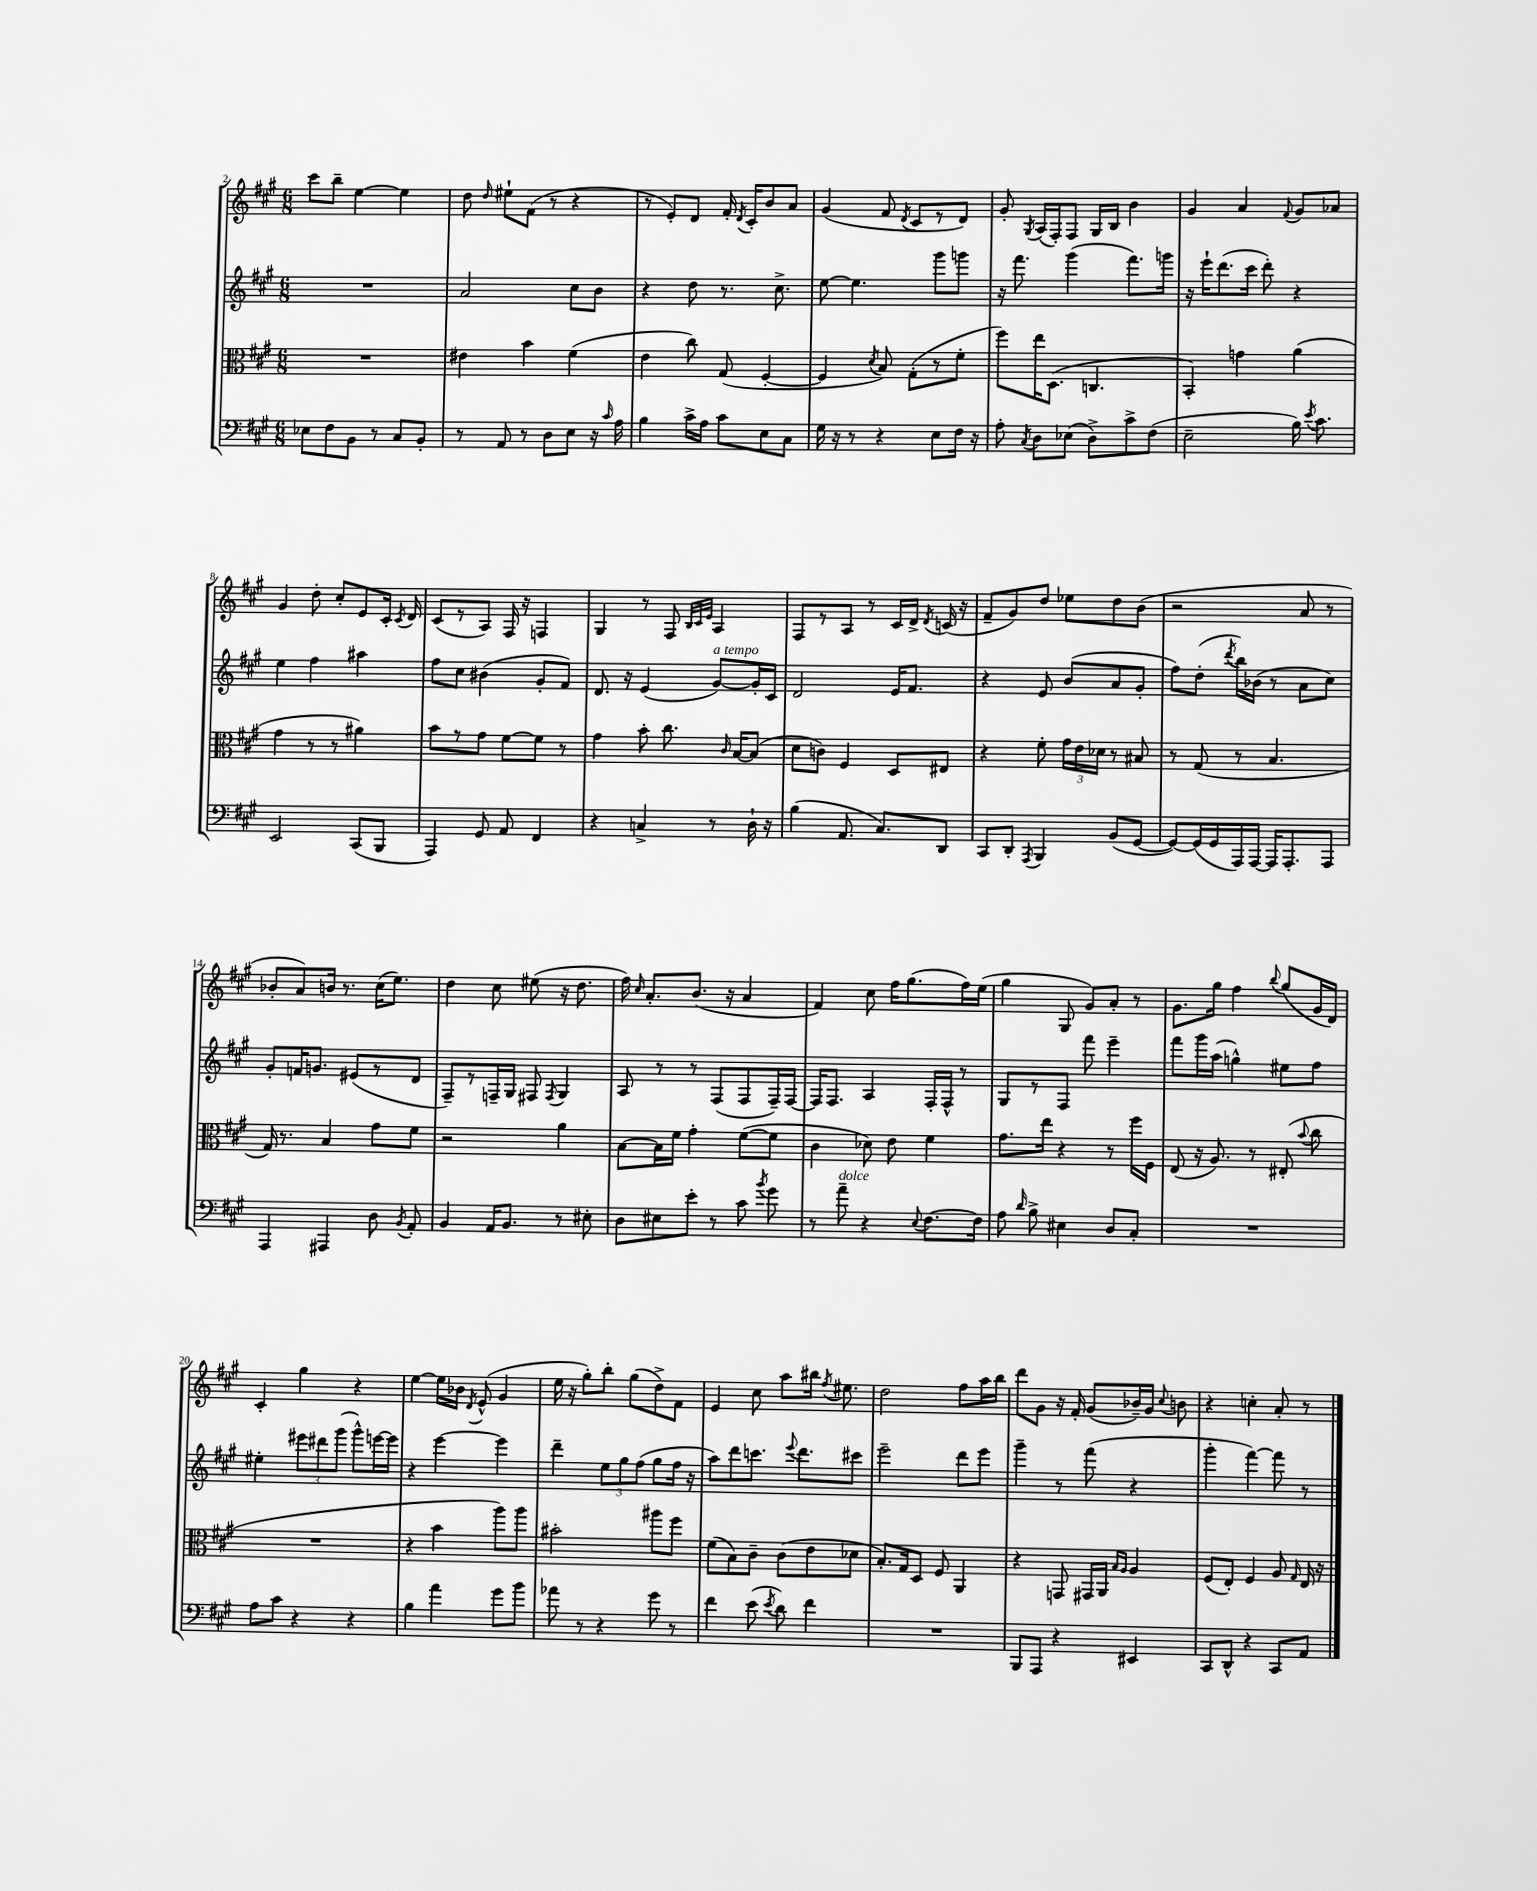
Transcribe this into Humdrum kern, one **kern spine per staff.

**kern	**kern	**kern	**kern
*staff4	*staff3	*staff2	*staff1
*clefF4	*clefC3	*clefG2	*clefG2
*k[f#c#g#]	*k[f#c#g#]	*k[f#c#g#]	*k[f#c#g#]
*M6/8	*M6/8	*M6/8	*M6/8
8E-	2.r	2.r	8ccc#
8F#	.	.	8bb~
8BB	.	.	[4ee
8r	.	.	.
8C#	.	.	4ee]
8BB'	.	.	.
=	=	=	=
8r	4e#	2a	8dd
.	.	.	16qqdd
8AA	.	.	8ee#`
8r	4b	.	(8f#
8D	.	.	8r
8E	(4f#	8cc#	4r
16r	.	8b	.
16qqc#	.	.	.
16A	.	.	.
=	=	=	=
4B	4e	4r	8r
.	.	.	8e')
16c#^	8cc#)	8dd	8d
16A	.	.	.
8c#	(8G#	8.r	16f#'
.	.	.	8qd
.	.	.	16c#'
8E	[4F#'	.	8b
.	.	8.cc#^	.
8C#	.	.	8a
=	=	=	=
16G#	4F#]	[8ee	(4g#
16r	.	.	.
8r	.	4.ee]	.
.	8qd	.	.
4r	8B)	.	8f#
.	.	.	8qd
.	(8G#'	.	8c#
8E	8r	8ggg#	8r
16F#	8f#'	8ggg	8d)
16r	.	.	.
=	=	=	=
8A'	8ff#)	16r	8g#'
.	.	8.fff#	.
8qC#	.	.	8qG#
8D	16ee	.	(16A
.	(8.D	.	16F#')
(8E-	.	(4ggg#	8F#
8D^)	4.C	.	16G#
.	.	.	16B
8c#^	.	8.fff#)	4b
(8F#	.	.	.
.	.	16ggg	.
=	=	=	=
2E~	4BB')	16r	4g#
.	.	16eee`	.
.	.	(8.ddd	.
.	4g	.	4a
.	.	16ccc#	.
.	.	8ddd')	.
.	.	.	8qqf#
16B)	(4a	4r	8g#
8qe	.	.	.
8.c#	.	.	.
.	.	.	8a-
=	=	=	=
2EE	4g#	4ee	4g#
.	8r	4ff#	8dd'
.	8r	.	8cc#'
(8CC#	4a#)	4aa#	8e
8BBB	.	.	16c#'
.	.	.	8qc#
.	.	.	16d
=	=	=	=
4AAA)	8b	8ff#	(8c#
.	8r	8cc#	8r
8GG#	8g#	(4b#	8A)
8AA	[8f#	.	16F#
.	.	.	16r
4FF#	8f#]	8g#'	4F
.	8r	8f#)	.
=	=	=	=
4r	4g#	8.d	4G#
.	.	16r	.
4C^	8b'	(4e	8r
.	8.cc#	.	8F#
.	.	.	32qqB
.	.	.	32qqc#
.	.	.	32qqe
8r	.	[8g#)	4A
.	16qqc#	.	.
.	[16B	.	.
16D`	(8B]	16g#']	.
16r	.	16c#	.
=	=	=	=
(4B	8d	2d	8F#
.	8c)	.	8r
8.AA	4F#	.	8A
.	.	.	8r
8.C#)	.	.	.
.	8D	16e	16c#
.	.	8.f#	16d^
.	.	.	8qd
8DD	8E#	.	(16c
.	.	.	16r
=	=	=	=
8CC#	4r	4r	8f#~
8DD'	.	.	8g#)
8qAAA	.	.	.
4BBB	8f#'	8e	8dd
.	24g#	(8b	8ee-
.	24e	.	.
.	24d-	.	.
(8BB	8r	8a	8dd
[8GG#	8B#	8g#'	(8b
=	=	=	=
8GG#_)	8r	8ff#)	2r
(16GG#]	(8G#	(8dd'	.
16GG#	.	.	.
.	.	8qddd	.
16AAA)	8r	16bb)	.
[16AAA	.	(16b-	.
16AAA]	4.B	8r	.
8.AAA'	.	.	.
.	.	8a	8a
8AAA	.	8cc#)	8r
=	=	=	=
4AAA	16G#)	8g#'	8b-'
.	8.r	.	.
.	.	16f	8a)
.	.	8.g	.
4AAA#	4B	.	16b
.	.	.	8.r
.	.	(8e#	.
8D	8g#	8r	(16cc#
.	.	.	8.ee)
8qBB	.	.	.
8AA'	8f#	8d	.
=	=	=	=
4BB	2r	8F#~)	4dd
.	.	8r	.
16AA	.	16F~	8cc#
8.BB	.	16G#	.
.	.	8F#	(8ee#
.	.	8qF#	.
8r	4a	4G#	16r
.	.	.	8.dd
8E#'	.	.	.
=	=	=	=
8D	[8B	8A	16ff#)
.	.	.	16qqcc#
.	.	.	8.a'
8E#	16B]	8r	.
.	16f#	.	.
8e'	4g#'	8r	(8.b
8r	.	(8F#	.
.	.	.	16r
8c#	([8f#	8F#	4a
8qb	.	.	.
8g#	8f#]	16F#~)	.
.	.	[16F#	.
=	=	=	=
8r	4c#	16F#]	4f#)
.	.	8.F#	.
8a~	.	.	.
4r	8d-)	4A	8cc#
.	8e	.	16ff#
.	.	.	(8.gg#
8qqE	.	.	.
[8.F#	4f#	16F#'	.
.	.	16F#^^	.
.	.	8r	16ff#)
16F#]	.	.	(16ee
=	=	=	=
8A	8.g#	8G#	4gg#
16qqd	.	.	.
8B^	.	8r	.
.	16ee	.	.
4E#	4r	8F#	8G#
.	.	8fff#	8g#)
8D	8r	4eee~	8a'
8C#'	16ff#	.	8r
.	16F#	.	.
=	=	=	=
2.r	(8E	8fff#	8.g#
.	16r	16ggg#	.
.	8.A)	(16aa	16gg#
.	.	4gg^^)	4ff#
.	8r	.	.
.	.	.	8qqbb
.	(8E#'	8ee#	(8gg#
.	8qqb	.	.
.	8cc#	8ff#	16g#
.	.	.	16d)
=	=	=	=
8A	2.r	4ee#'	4c#'
8c#	.	.	.
4r	.	12eee#	4gg#
.	.	12ddd#	.
.	.	(12ggg#	.
4r	.	8ggg#^^)	4r
.	.	[16eee	.
.	.	16eee]	.
=	=	=	=
4B	4r	4r	[4ee
4a	4b	[4eee	16ee]
.	.	.	16b-
.	.	.	8qd
.	.	.	(8e^^
8g#	8aa)	4eee]	4g#
8b	8aa	.	.
=	=	=	=
8a-	2b#'	4ddd~	16ee
.	.	.	16r
8r	.	.	8gg#')
4r	.	12ee	8bb'
.	.	12gg#	.
.	.	.	(8gg#
.	.	(12ff#	.
8g#	8aa#	8gg#	8dd^)
8r	8ff#	16ff#	8f#
.	.	16r	.
=	=	=	=
4f#	(8f#	8aa)	4e
.	8B)	8ddd	.
(8e	8c#~	8.ccc	8cc#
8qe	.	.	.
8d)	(8c#	.	8aa
.	.	8qqeee	.
.	.	8.ddd	.
4f#	8e	.	16bb#
.	.	.	8qff#
.	.	.	8.ee#
.	8d-	8ccc#	.
=	=	=	=
2.r	8.B')	2eee~	2dd
.	16G#	.	.
.	8D	.	.
.	8F#	.	.
.	4AA	8ddd	8ff#
.	.	8eee	16aa
.	.	.	16bb
=	=	=	=
8BBB	4r	4ggg#~	8ddd
8AAA	.	.	8g#
4r	8GG	8r	16r
.	.	.	16f#'
.	16GG#	(8fff#	(8g#
.	16AA	.	.
.	16qqB	.	.
.	16qqA	.	.
4EE#	4A	4r	16b-~)
.	.	.	16g#
.	.	.	8qqcc#
.	.	.	8b
=	=	=	=
8CC#	(8F#	4ggg#'	4r
8DD^^	8E')	.	.
4r	4F#	[4fff#)	4cc'
8CC#	8A	8fff#]	8a'
.	16qqG#	.	.
8AA	16E	8r	8r
.	16r	.	.
==	==	==	==
*-	*-	*-	*-
